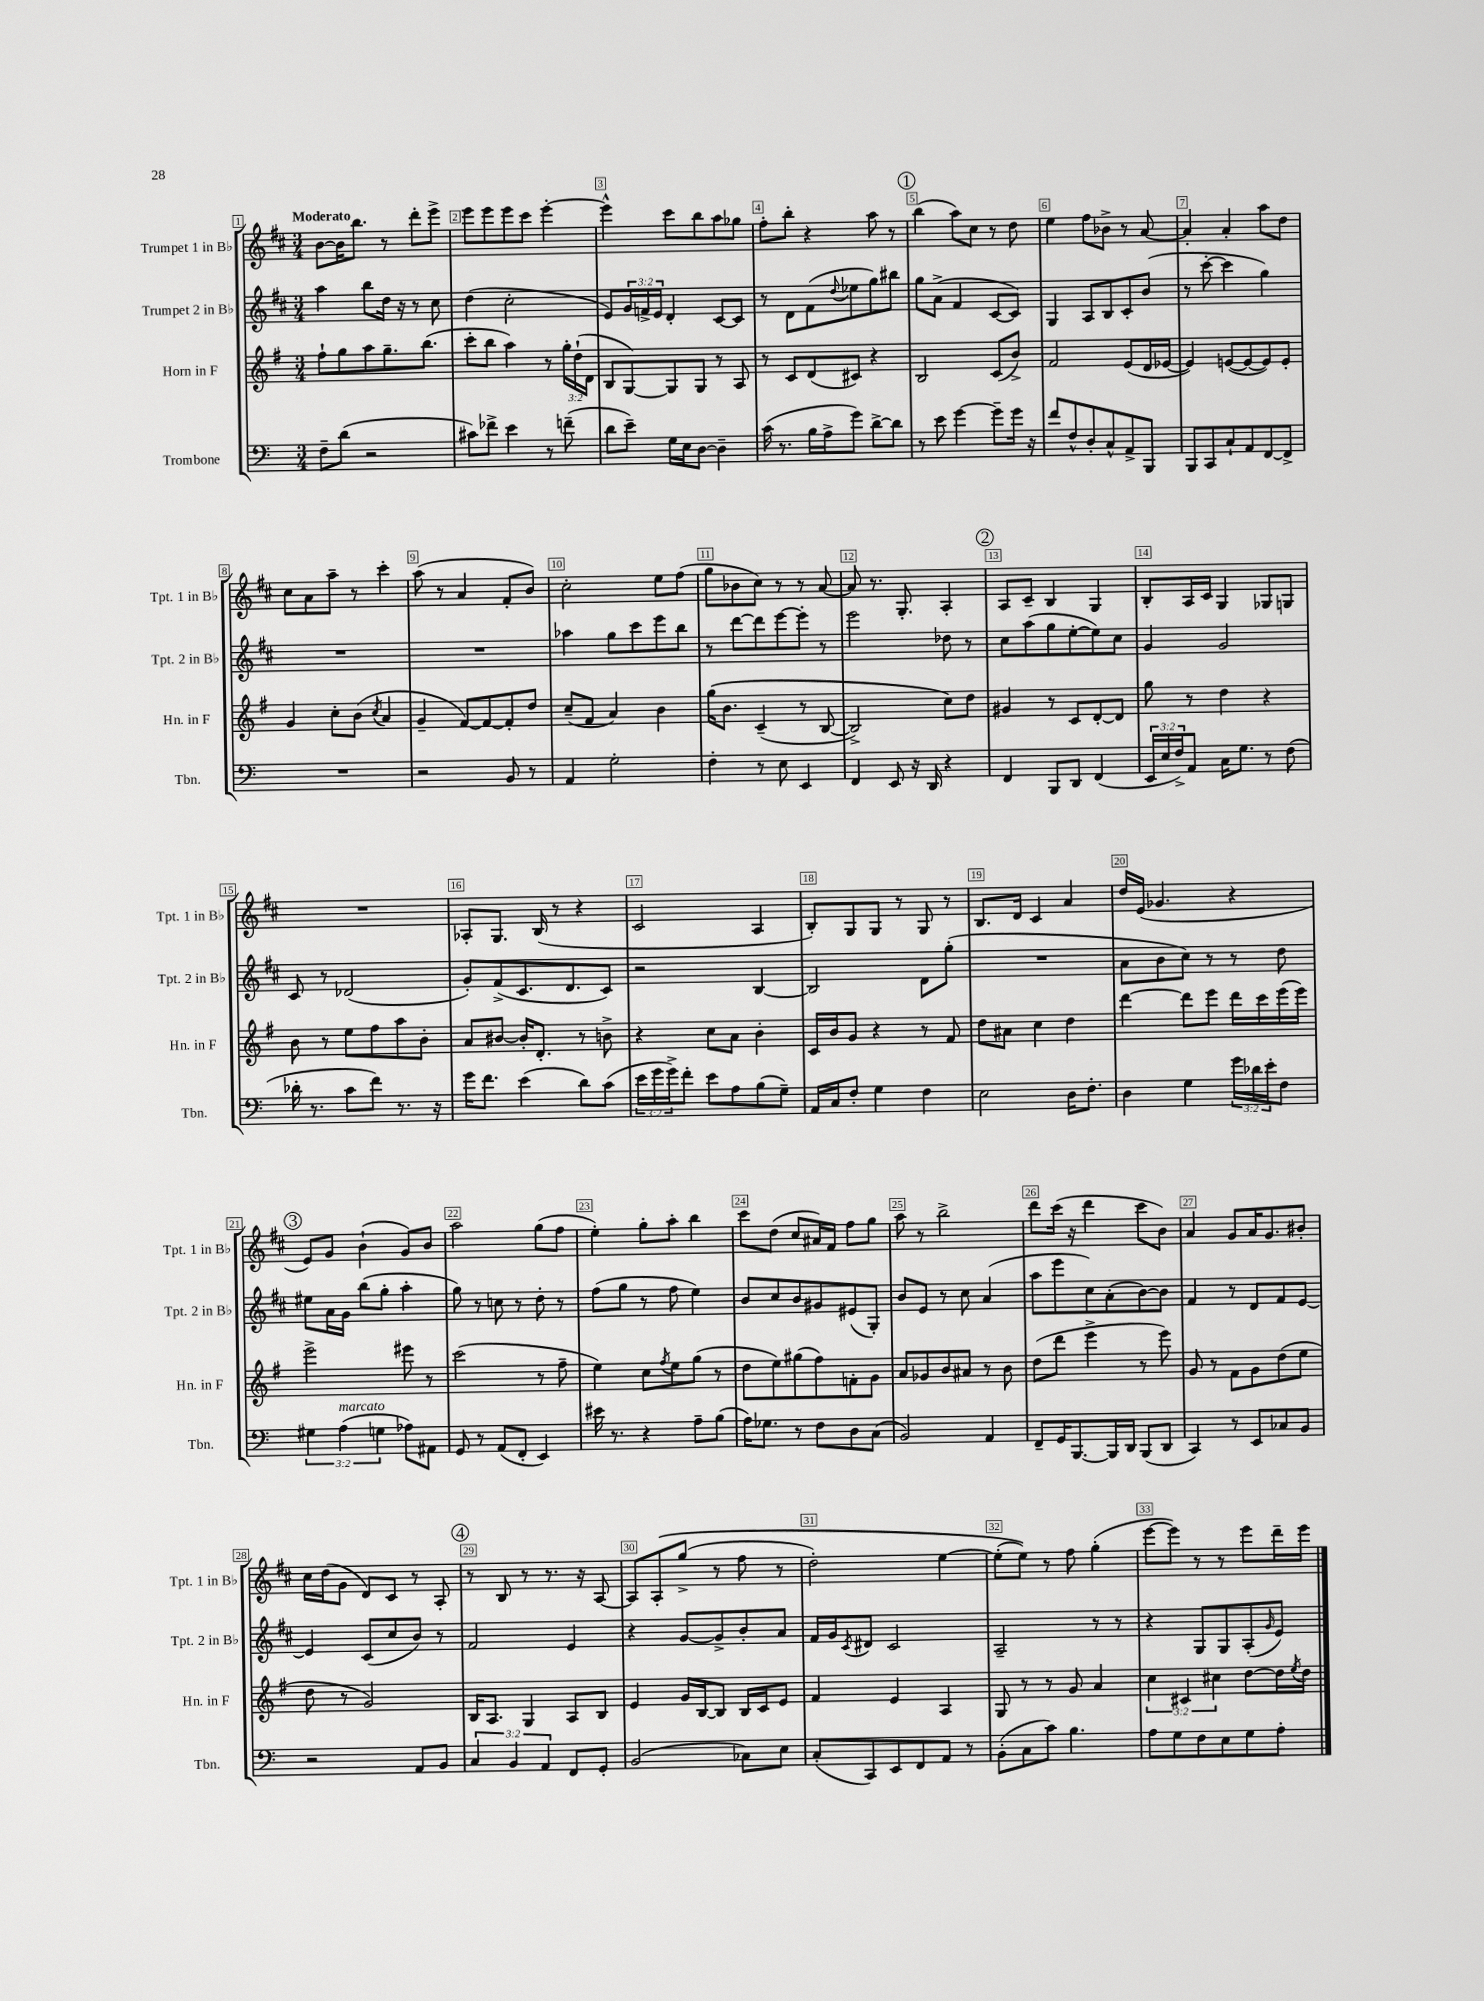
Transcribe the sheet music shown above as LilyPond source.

<<
\new StaffGroup <<
\new Staff = "s0" \with { instrumentName = "Trumpet 1 in Bb" shortInstrumentName = "Tpt. 1 in Bb" } {
    \clef treble \key d \major \numericTimeSignature \time 3/4 \tempo "Moderato"
    b'8~ b'16 b''8. r8 d'''8-. e'''8-> |
    e'''8 e'''8 e'''8 cis'''8 e'''4~-. |
    e'''4-^ cis'''8 b''8 a''8 ges''8 |
    fis''8-. b''8-. r4 a''8 r8 |
    \mark \markup { \circle "1" } b''4( a''8) cis''8 r8 d''8 |
    e''4 fis''8 bes'8-> r8 a'8~ |
    a'4-. a'4-. a''8 d''8 |
    cis''8 a'8 a''8-- r8 cis'''4-. |
    a''8( r8 a'4 fis'8-. b'8) |
    cis''2-. e''8 fis''8( |
    g''8 bes'8 cis''8) r8 r8 a'8~ |
    a'8 r8. g8.-. a4-. |
    \mark \markup { \circle "2" } a8 cis'8-- b4 g4 |
    b8-. a16 cis'16 g4 ges8 g8 |
    R2. |
    aes8-. g8. b16( r8 r4 |
    cis'2 a4 |
    b8-.) g8 g8 r8 g8 r8 |
    b8. d'16 cis'4 a'4 |
    d''16 e'16( ges'4. r4 |
    \mark \markup { \circle "3" } e'8) g'8 b'4-!( g'8) b'8 |
    a''2 g''8( fis''8 |
    e''4-.) g''8-. a''8-. b''4 |
    cis'''8 d''8( cis''8 ais'16) fis'16 fis''8 g''8 |
    a''8 r8 b''2-> |
    d'''8 cis'''16( r16 d'''4 cis'''8 b'8) |
    a'4 g'8 a'16 g'8. bis'8-. |
    cis''16 d''16( g'8 d'8) cis'8 r8 a8-. |
    \mark \markup { \circle "4" } r8 b8 r8 r8. r16 a8~ |
    a8 a8-.\( g''8->( r8 fis''8 r8 |
    d''2-.) e''4~ |
    e''8-.( e''8)\) r8 fis''8 g''4-.( |
    e'''8~ e'''8) r8 r8 e'''8 d'''16-- e'''16 \bar "|." |
}
\new Staff = "s1" \with { instrumentName = "Trumpet 2 in Bb" shortInstrumentName = "Tpt. 2 in Bb" } {
    \clef treble \key d \major \numericTimeSignature \time 3/4 \override Staff.TupletNumber.text = #tuplet-number::calc-fraction-text
    a''4 b''8 d''16 r16 r8 cis''8 |
    d''4( cis''2-. |
    e'8) \tuplet 3/2 { g'16 f'16-> e'16 } d'4-. cis'8~ cis'8 |
    r8 d'8 fis'8( \appoggiatura { d''8 } ees''8 g''8) bis''8 |
    \mark \markup { \circle "1" } g''8 a'8->( fis'4 cis'8~ cis'8) |
    g4 a8 b8 cis'8-. b'8( |
    r8 cis'''8~-. cis'''4 g''4) |
    R2. |
    R2. |
    aes''4 g''8 cis'''8 e'''8 b''8 |
    r8 d'''8~ d'''8 e'''8~ e'''8-. r8 |
    e'''2 des''8 r8 |
    \mark \markup { \circle "2" } cis''8 a''8( g''8 e''8~-. e''8) cis''8 |
    g'4 g'2 |
    cis'8 r8 des'2( |
    g'8-.) fis'8->( cis'8. d'8. cis'8) |
    r2 b4~ |
    b2 d'8 g''8-.( |
    R2. |
    a'8 b'8 cis''8) r8 r8 d''8 |
    \mark \markup { \circle "3" } eis''8 a'16 g'16 b''8( g''8-. a''4-. |
    g''8) r8 c''8 r8 d''8-. r8 |
    fis''8( g''8 r8 fis''8 e''4) |
    b'8 cis''8 b'8 gis'8 eis'8( g8-.) |
    b'8 e'8 r8 cis''8 a'4( |
    a''8 e'''8 cis''8) a'8-.( b'8~) b'8 |
    fis'4 r8 d'8 fis'8 e'8~ |
    e'4 cis'8( cis''8 b'8) r8 |
    \mark \markup { \circle "4" } fis'2 e'4 |
    r4 g'8~ g'8-> b'8-. a'8 |
    fis'16 g'16 \acciaccatura { cis'8 } dis'8 cis'2 |
    a2-- r8 r8 |
    r4 g8 g8 a8-.( \grace { g'16 } e'8) \bar "|." |
}
\new Staff = "s2" \with { instrumentName = "Horn in F" shortInstrumentName = "Hn. in F" } {
    \clef treble \key g \major \numericTimeSignature \time 3/4 \override Staff.TupletNumber.text = #tuplet-number::calc-fraction-text
    fis''8-! g''8 a''8 g''8.-- b''8.( |
    c'''8-. b''8 a''4) r8 \tuplet 3/2 { g''16-. d''16-!( d'16 } |
    b8 g8~) g8 g8 r8 a8 |
    r8 c'8 d'8( cis'8) r4 |
    \mark \markup { \circle "1" } b2 c'8( b'8->) |
    fis'2 e'8( d'16 ees'16~ |
    ees'4) e'8~( e'8~ e'8) e'8-. |
    g'4 c''8-. b'8( \acciaccatura { c''8 } a'4 |
    g'4-- fis'8~) fis'8~ fis'8-. d''8 |
    c''8--( fis'8 a'4) b'4 |
    g''16\( b'8. c'4--( r8 b8~ |
    b2->) c''8\) d''8 |
    \mark \markup { \circle "2" } gis'4 r8 c'8 d'8~-. d'8 |
    g''8 r8 d''4 r4 |
    b'8 r8 e''8 fis''8 a''8 b'8-. |
    a'8 bis'8~ bis'16-. d'8.-. r8 b'8-> |
    r4 c''8 a'8 b'4-. |
    c'16 b'16 g'8 r4 r8 fis'8 |
    d''8 ais'8 c''4 d''4 |
    d'''4~ d'''8 e'''8 d'''16 c'''16 e'''16( e'''16) |
    \mark \markup { \circle "3" } e'''2-> eis'''8 r8 |
    c'''2( r8 fis''8-- |
    e''4) c''8 \acciaccatura { fis''8 } e''8 g''8( r8 |
    d''8 e''8) gis''8( fis''8) f'8-. g'8 |
    a'8 ges'8 b'8 ais'8 r8 b'8 |
    d''8( d'''8 e'''4-> r8 e'''8) |
    g'8 r8 fis'8 g'8 d''8( e''8 |
    d''8 r8 g'2) |
    \mark \markup { \circle "4" } b16 a8. g4 a8 b8 |
    e'4 g'16 b16~ b8 b16 c'16 e'8 |
    fis'4 e'4 a4 |
    g8 r8 r8 g'8 a'4 |
    \tuplet 3/2 { c''4 cis'4 cis''4 } d''8~ d''16 \acciaccatura { e''8 } d''16 \bar "|." |
}
\new Staff = "s3" \with { instrumentName = "Trombone" shortInstrumentName = "Tbn." } {
    \clef bass \key c \major \numericTimeSignature \time 3/4 \override Staff.TupletNumber.text = #tuplet-number::calc-fraction-text
    f8-- d'8( r2 |
    cis'8) fes'8-> e'4 r8 f'8--( |
    d'8 e'8--) g16 e16 d8~ d4-- |
    c'16( r8. b16 a16-> g'8) d'8~-> d'8 |
    \mark \markup { \circle "1" } r8 e'8 g'4~ g'8-- g'16 r16 |
    f'8 f8-^ d8-. c8-^ a,8-> b,,8 |
    b,,8 c,8 c8-! a,8 f,8~ f,8-> |
    R2. |
    r2 b,8 r8 |
    a,4 g2-. |
    f4-. r8 e8 e,4 |
    f,4 e,8 r16 d,16 r4 |
    \mark \markup { \circle "2" } f,4 b,,8 d,8 f,4( |
    \tuplet 3/2 { e,16 e16 f16->) } a,8 c16 g8. r8 f8( |
    des'16-. r8. c'8 f'8) r8. r16 |
    g'16 f'8. e'4( d'8) c'8( |
    \tuplet 3/2 { e'16 g'16 g'16->) } f'8-. e'8 a8 b8( g8--) |
    a,16 c16 f8-. g4 f4 |
    e2 d16 f8.-. |
    d4 g4 \tuplet 3/2 { g'16 des'16 e'16-. } f8 |
    \mark \markup { \circle "3" } \tuplet 3/2 { gis4 a4^\markup { \italic "marcato" }( g4 } aes8) ais,8 |
    g,8 r8 a,8( f,8-. e,4) |
    eis'16 r8. r4 a8-- b8( |
    a16) ges8. r8 f8 d8 c8( |
    b,2) a,4 |
    f,8-- g,16 b,,8.~ b,,16 d,16 b,,8( d,8 |
    c,4) r8 e,8 ces8 b,8 |
    r2 a,8 b,8 |
    \mark \markup { \circle "4" } \tuplet 3/2 { c4 b,4 a,4 } f,8 g,8-. |
    b,2( ces8) e8 |
    c8-.( c,8) e,8 f,8 a,8 r8 |
    b,8-.( c8 c'8) b4. |
    a8 g8 f8 e8 g8 a8-. \bar "|." |
}
>>
>>
\layout { \context { \Score \override BarNumber.break-visibility = ##(#f #t #t) barNumberVisibility = #all-bar-numbers-visible \override BarNumber.stencil = #(make-stencil-boxer 0.1 0.3 ly:text-interface::print) } }
